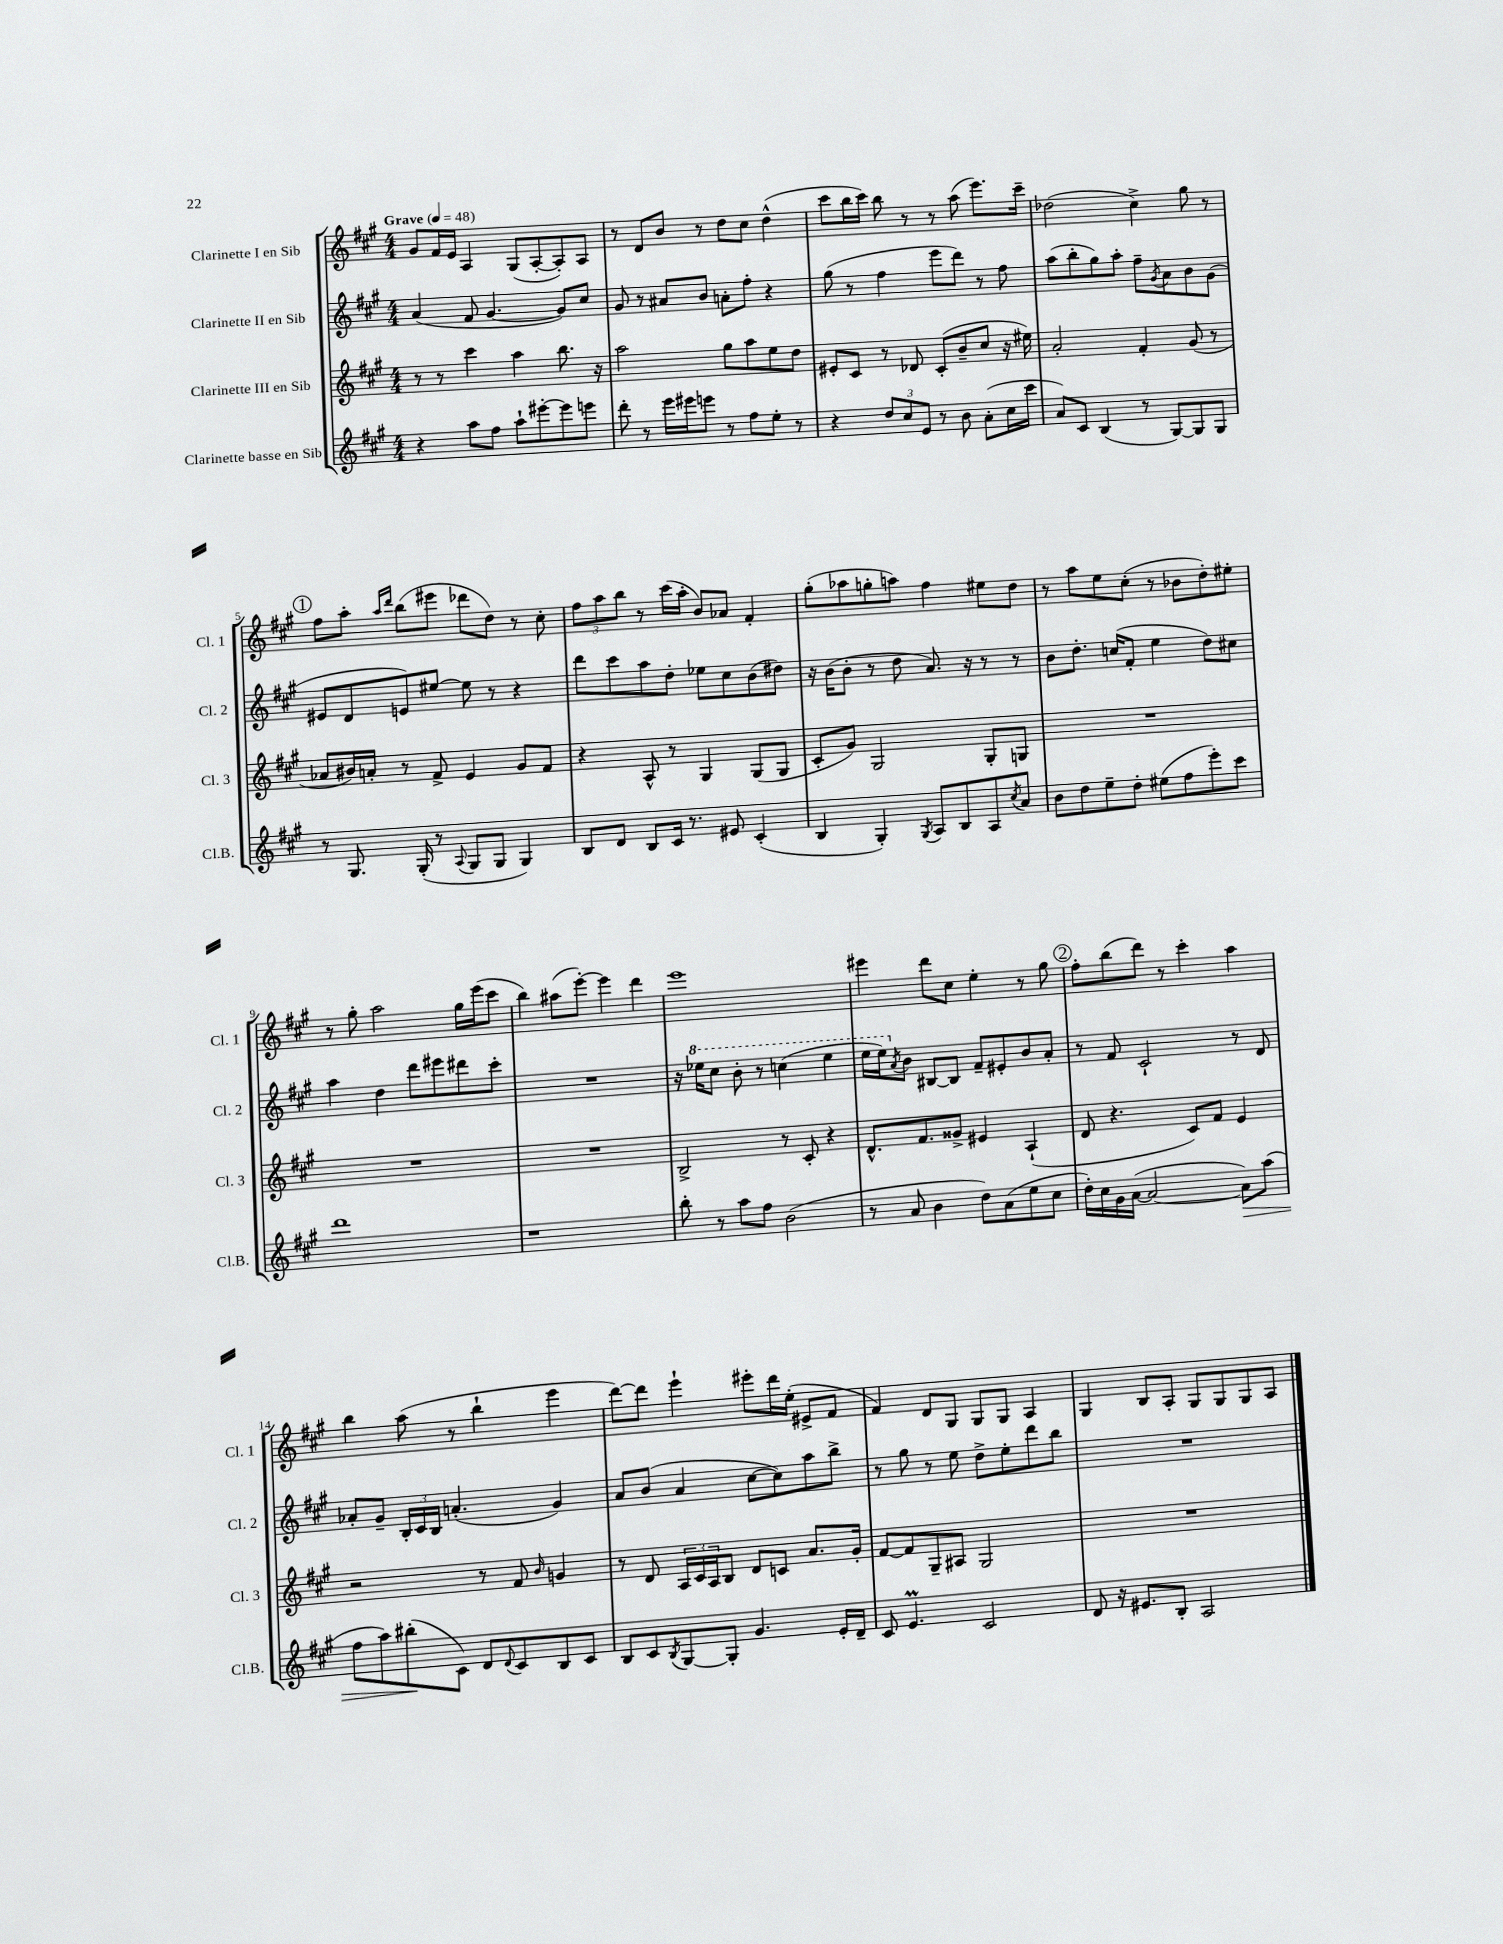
<<
\new StaffGroup <<
\new Staff = "s0" \with { instrumentName = "Clarinette I en Sib" shortInstrumentName = "Cl. 1" } {
    \clef treble \key a \major \numericTimeSignature \time 4/4 \tempo "Grave" 4 = 48
    gis'8 fis'16 e'16 a4 gis8( a8~-. a8-.) a8 |
    r8 d'8 b'8 r8 d''8 cis''8 d''4-^( |
    cis'''8 b''16 cis'''16) b''8 r8 r8 a''8( e'''8.) cis'''16-- |
    des''2( cis''4->) gis''8 r8 |
    \mark \markup { \circle "1" } fis''8 a''8-. \grace { a''16 d'''16 } b''8( eis'''8 des'''8 d''8) r8 cis''8-. |
    \tuplet 3/2 { fis''8 a''8 b''8 } r8 cis'''16( a''16-. b'8) aes'8 fis'4-. |
    gis''8-.( aes''8 g''8-. a''8) fis''4 eis''8 d''8 |
    r8 a''8 e''8 cis''8-.( r8 bes'8 d''8-.) eis''8-. |
    r8 gis''8-. a''2 gis''16 e'''16( cis'''8 |
    b''4) ais''8( e'''8~-.) e'''4 d'''4 |
    e'''1 |
    eis'''4 d'''8 cis''8 e''4-. r8 gis''8 |
    \mark \markup { \circle "2" } fis''8-. b''8( d'''8) r8 cis'''4-. a''4 |
    b''4 a''8( r8 b''4-! e'''4 |
    d'''8~) d'''8 e'''4-! eis'''8-. d'''16 e''16-.( eis'8-> fis'8 |
    fis'4) d'8 gis8 gis8 gis8 a4 |
    gis4 b8 a8-. gis8 gis8 gis8 a8 \bar "|." |
}
\new Staff = "s1" \with { instrumentName = "Clarinette II en Sib" shortInstrumentName = "Cl. 2" } {
    \clef treble \key a \major \numericTimeSignature \time 4/4
    a'4( fis'8 gis'4.~ gis'8) cis''8 |
    gis'8 r8 ais'8 b'8 a'8-. fis''8-. r4 |
    gis''8( r8 fis''4 e'''8 d'''8) r8 fis''8 |
    a''8( b''8-. gis''8) a''8-. fis''8-- \acciaccatura { gis'8 } a'8 b'8 gis'8( |
    \mark \markup { \circle "1" } eis'8 d'8 e'8) eis''8~ eis''8 r8 r4 |
    d'''8 cis'''8 a''8 d''8-. ees''8 cis''8 b'8( dis''8) |
    r16 b'16( b'8-. r8 d''8 a'8.) r16 r8 r8 |
    b'8 d''8.-. c''16( fis'8-. e''4 d''8) cis''8 |
    a''4 d''4 d'''8 eis'''8 dis'''8 cis'''8-. |
    R1 |
    r16 \ottava #1 ees'''16 cis'''8 b''8-. r8 c'''4( ees'''4 |
    e'''16 e'''16) \ottava #0 \acciaccatura { a'8 } b'8 bis8~ bis8 fis'8-- eis'8-. b'8 a'8-. |
    \mark \markup { \circle "2" } r8 fis'8 cis'2-! r8 d'8 |
    aes'8-. gis'8-- \tuplet 3/2 { b16-. cis'16 b16 } a'4.-.( gis'4) |
    a'8 b'8( a'4 cis''8~ cis''8) a''8 b''8-> |
    r8 gis''8 r8 e''8 d''8-> e''8-. d'''8 b''8 |
    R1 \bar "|." |
}
\new Staff = "s2" \with { instrumentName = "Clarinette III en Sib" shortInstrumentName = "Cl. 3" } {
    \clef treble \key a \major \numericTimeSignature \time 4/4
    r8 r8 cis'''4 a''4 b''8. r16 |
    a''2 gis''8 a''8 e''8 d''8 |
    eis'8-. cis'8 r8 des'8 cis'8-.( b'8-- cis''8 r16 eis''16) |
    a'2-. fis'4-. gis'8( r8 |
    \mark \markup { \circle "1" } aes'8 bis'16) a'16-. r8 fis'8-> e'4 gis'8 fis'8 |
    r4 a8-^ r8 gis4 gis8( gis8 |
    cis'8-. gis'8) gis2 gis8-. g8 |
    R1 |
    R1 |
    R1 |
    b2-> r8 cis'8-. r4 |
    d'8.-^ fis'8. gisis'8-> eis'4 a4-!( |
    \mark \markup { \circle "2" } d'8 r4. cis'8) fis'8 e'4 |
    r2 r8 fis'8 \grace { b'16 } g'4 |
    r8 d'8 \tuplet 3/2 { a16 cis'16 a16 } b8 d'8 c'8 a'8. gis'16-. |
    fis'8~ fis'8 gis8-- ais8 gis2 |
    R1 \bar "|." |
}
\new Staff = "s3" \with { instrumentName = "Clarinette basse en Sib" shortInstrumentName = "Cl.B." } {
    \clef treble \key a \major \numericTimeSignature \time 4/4
    r4 a''8 fis''8 a''8-! eis'''8~-. eis'''8 e'''8 |
    d'''8-. r8 e'''16 eis'''16 e'''8 r8 fis''8 e''8-. r8 |
    r4 \tuplet 3/2 { d''8 cis''8 e'8 } r8 b'8 a'8-.( cis''16 cis'''16 |
    a'8) cis'8 b4( r8 gis8~) gis8 gis8 |
    \mark \markup { \circle "1" } r8 gis8. gis16-.( r8 \appoggiatura { a8 } gis8 gis8 gis4) |
    b8 d'8 b8 cis'16 r8. eis'8 cis'4-.( |
    b4 gis4-.) \acciaccatura { gis8 } a8 b8 a8 \acciaccatura { cis''8 } a'8 |
    b'8 d''8 e''8-- d''8-. eis''8( fis''8 e'''8-.) cis'''8 |
    d'''1 |
    r1 |
    b''8-. r8 a''8 fis''8 b'2( |
    r8 a'8 b'4 d''8) a'8( e''8 cis''8 |
    \mark \markup { \circle "2" } d''16-.) cis''16 gis'16 a'16~( a'2~ a'8\>) a''8( |
    fis''8 a''8) bis''8-.\!( cis'8) d'8 \appoggiatura { d'8 } cis'8 b8 cis'8 |
    b8 cis'8 \acciaccatura { b8 } gis8~ gis8-. gis'4. e'16-. d'16-- |
    cis'8 e'4.\prall cis'2 |
    d'8 r16 eis'8. b8-. a2 \bar "|." |
}
>>
>>
